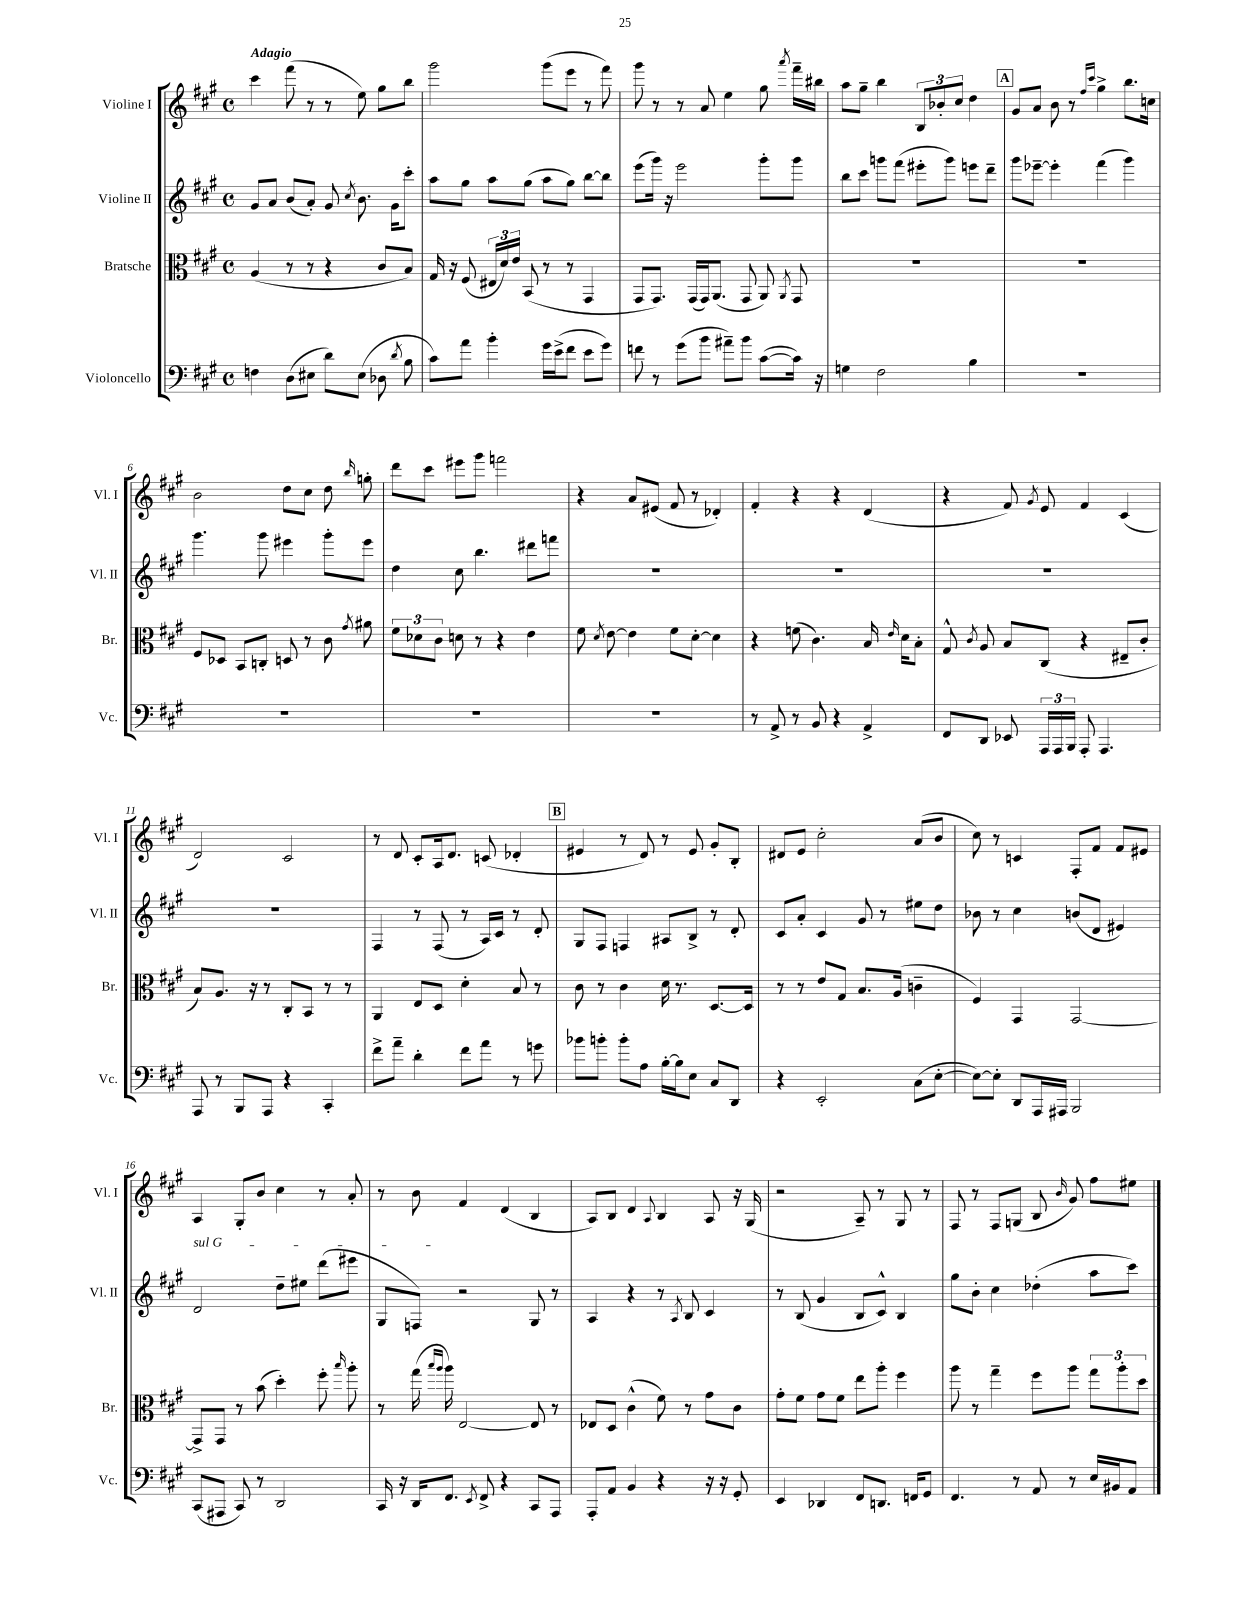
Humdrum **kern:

**kern	**kern	**kern	**kern
*staff4	*staff3	*staff2	*staff1
*clefF4	*clefC3	*clefG2	*clefG2
*k[f#c#g#]	*k[f#c#g#]	*k[f#c#g#]	*k[f#c#g#]
*M4/4	*M4/4	*M4/4	*M4/4
*met(c)	*met(c)	*met(c)	*met(c)
4F	(4A	8g#	4ccc#
.	.	8a	.
(8D	8r	(8b	(8fff#
8E#	8r	8a')	8r
8d)	4r	8g#	8r
.	.	8qcc#	.
(8E#	.	8.b	8ee)
8D-	8c#	.	8gg#
.	.	16g#	.
8qd	.	.	.
8B	8B)	8ccc#'	8bb
=	=	=	=
8c#)	16G#	8aa	2ggg#
.	16r	.	.
8a	(8F#	8gg#	.
4b'	24E#	8aa	.
.	24d)	.	.
.	24e	.	.
.	(8BB	(8gg#	.
16g#	8r	8aa	(8ggg#
(16e^	.	.	.
8f#	8r	8gg#)	8eee
8e	4GG#	[8bb	8r
8g#)	.	8bb]	8fff#)
=	=	=	=
8f	8GG#	(8eee	8ggg#
8r	8.GG#)	16ggg#)	8r
.	.	16r	.
(8g#	.	2eee	8r
.	(16GG#	.	.
8b	16GG#)	.	8a
.	(8.AA	.	.
8a#~)	.	.	4ee
8b	8GG#	.	.
([8c#	8AA)	8ggg#'	8gg#
.	8qAA	.	8qaaa
16c#])	8GG#	8ggg#	16fff#~
16r	.	.	16bb#
=	=	=	=
4G	1r	8bb	8aa
.	.	8ccc#	8gg#~
2F#	.	8ggg	4bb
.	.	(8fff#	.
.	.	8eee#'	12B
.	.	.	12b-'
.	.	8ggg)	.
.	.	.	12cc#
4B	.	8eee	4dd
.	.	8ddd~	.
=	=	=	=
1r	1r	8ggg#	8g#
.	.	[8eee-~	8a
.	.	4eee-']	8b
.	.	.	8r
.	.	.	16qqff#
.	.	.	16qqccc#
.	.	(4fff#	4gg#^
.	.	4ggg#)	8.bb
.	.	.	16cc
=	=	=	=
1r	8F#	4.ggg#	2b
.	8D-	.	.
.	8BB	.	.
.	8C'	8ggg#	.
.	8D	4eee#	8dd
.	8r	.	8cc#
.	8c#	8ggg#'	8dd
.	8qg#	.	16qqbb
.	8a#	8eee#	8gg'
=	=	=	=
1r	12f#	4dd	8ddd
.	12d-	.	.
.	.	.	8ccc#
.	12c#	.	.
.	8d	8cc#	8eee#
.	8r	4.bb	8ggg#
.	4r	.	2fff
.	4e	8ddd#	.
.	.	8fff	.
=	=	=	=
1r	8f#	1r	4r
.	8qd	.	.
.	[8e	.	.
.	4e]	.	8a
.	.	.	(8e#
.	8f#	.	8f#
.	[8d'	.	8r
.	4d]	.	4d-')
=	=	=	=
8r	4r	1r	4f#'
8AA^	.	.	.
8r	(8f	.	4r
8BB	4.c#)	.	.
4r	.	.	4r
4AA^	16B	.	(4d
.	16qqe	.	.
.	16d	.	.
.	8B'	.	.
=	=	=	=
8FF#	8G#^^	1r	4r
.	8qc#	.	.
8DD	8A	.	.
8EE-	8B	.	8f#)
.	.	.	8qg#
24AAA	(8C#	.	8e
24AAA	.	.	.
24BBB	.	.	.
8AAA'	4r	.	4f#
4.AAA	.	.	.
.	8E#~	.	(4c#
.	8c#'	.	.
=	=	=	=
8AAA	8B)	1r	2d)
8r	8.A	.	.
8BBB	.	.	.
.	16r	.	.
8AAA	8r	.	.
4r	8C#'	.	2c#
.	8BB	.	.
4CC#'	8r	.	.
.	8r	.	.
=	=	=	=
8f#^	4AA	4F#	8r
8a~	.	.	8d
4d'	8E	8r	8c#'
.	8D	(8F#	16A
.	.	.	8.d
8f#	4d'	8r	.
8a	.	16A)	(8c
.	.	16c#	.
8r	8B	8r	4d-'
8g	8r	8d'	.
=	=	=	=
8b-	8c#	8G#	4e#
8b'	8r	8F#	.
8b'	4c#	4F	8r
8A	.	.	8d)
[16B'	16d	8A#	8r
16B]	8.r	.	.
8E	.	8B^	8e#
8C#	[8.D	8r	8g#'
8DD	.	8d'	8B'
.	16D]	.	.
=	=	=	=
4r	8r	8c#	8d#
.	8r	8a'	8e
2EE'	8e	4c#	2cc#'
.	8G#	.	.
.	8.B	8g#	.
.	.	8r	.
.	(16A	.	.
(8C#	4c~	8ee#	(8a
[8E'	.	8dd	8b
=	=	=	=
8E_)	4F#)	8b-	8cc#)
8E']	.	8r	8r
8DD	4GG#	4cc#	4c
16AAA	.	.	.
16AAA#	.	.	.
2BBB	[2GG#	(8b	8F#'
.	.	8d	8f#
.	.	4e#)	8f#
.	.	.	8e#
=	=	=	=
(8CC#	8GG#^]	2d	4A
8AAA#	8GG#	.	.
8CC#)	8r	.	8G#'
8r	(8b	.	8b
2DD	4dd')	8dd~	4cc#
.	.	8ee#	.
.	8ff#'	(8ddd	8r
.	16qqbb	.	.
.	8aa'	8eee#	8a'
=	=	=	=
16CC#	8r	8G#	8r
16r	.	.	.
16DD	(16gg#	8F)	8b
.	16qqbb	.	.
.	16qqaa	.	.
8.FF#	16aa)	.	.
.	[2E	2r	4f#
8qEE	.	.	.
8FF#^	.	.	.
4r	.	.	(4d
8CC#	8E]	8G#	4B
8AAA	8r	8r	.
=	=	=	=
8AAA'	8E-	4A	8A)
8AA	8D	.	8B
4BB	(4c#^^	4r	4d
.	.	.	8qqA
4r	8f#)	8r	4B
.	.	8qA	.
.	8r	8B	.
16r	8g#	4c#	8A
16r	.	.	.
8GG#'	8c#	.	16r
.	.	.	(16G#
=	=	=	=
4EE	8g#'	8r	2r
.	8f#	(8B	.
4DD-	8g#	4g#	.
.	8f#	.	.
8FF#	8ee	8B	8A~)
8.DD	8aa'	8c#^^)	8r
.	4ff#	4B	8G#
16FF	.	.	.
8GG#	.	.	8r
=	=	=	=
4.FF#	8aa	8gg#	8F#
.	8r	8b'	8r
.	4gg#~	4cc#	8F#
8r	.	.	(8G
8AA	8ff#	(4dd-'	8B
.	.	.	16qqb
8r	8aa	.	8g#)
16E	12gg#	8aa	8ff#
16BB#	.	.	.
.	12aa'	.	.
8AA	.	8ccc#)	8ee#
.	12dd	.	.
==	==	==	==
*-	*-	*-	*-
